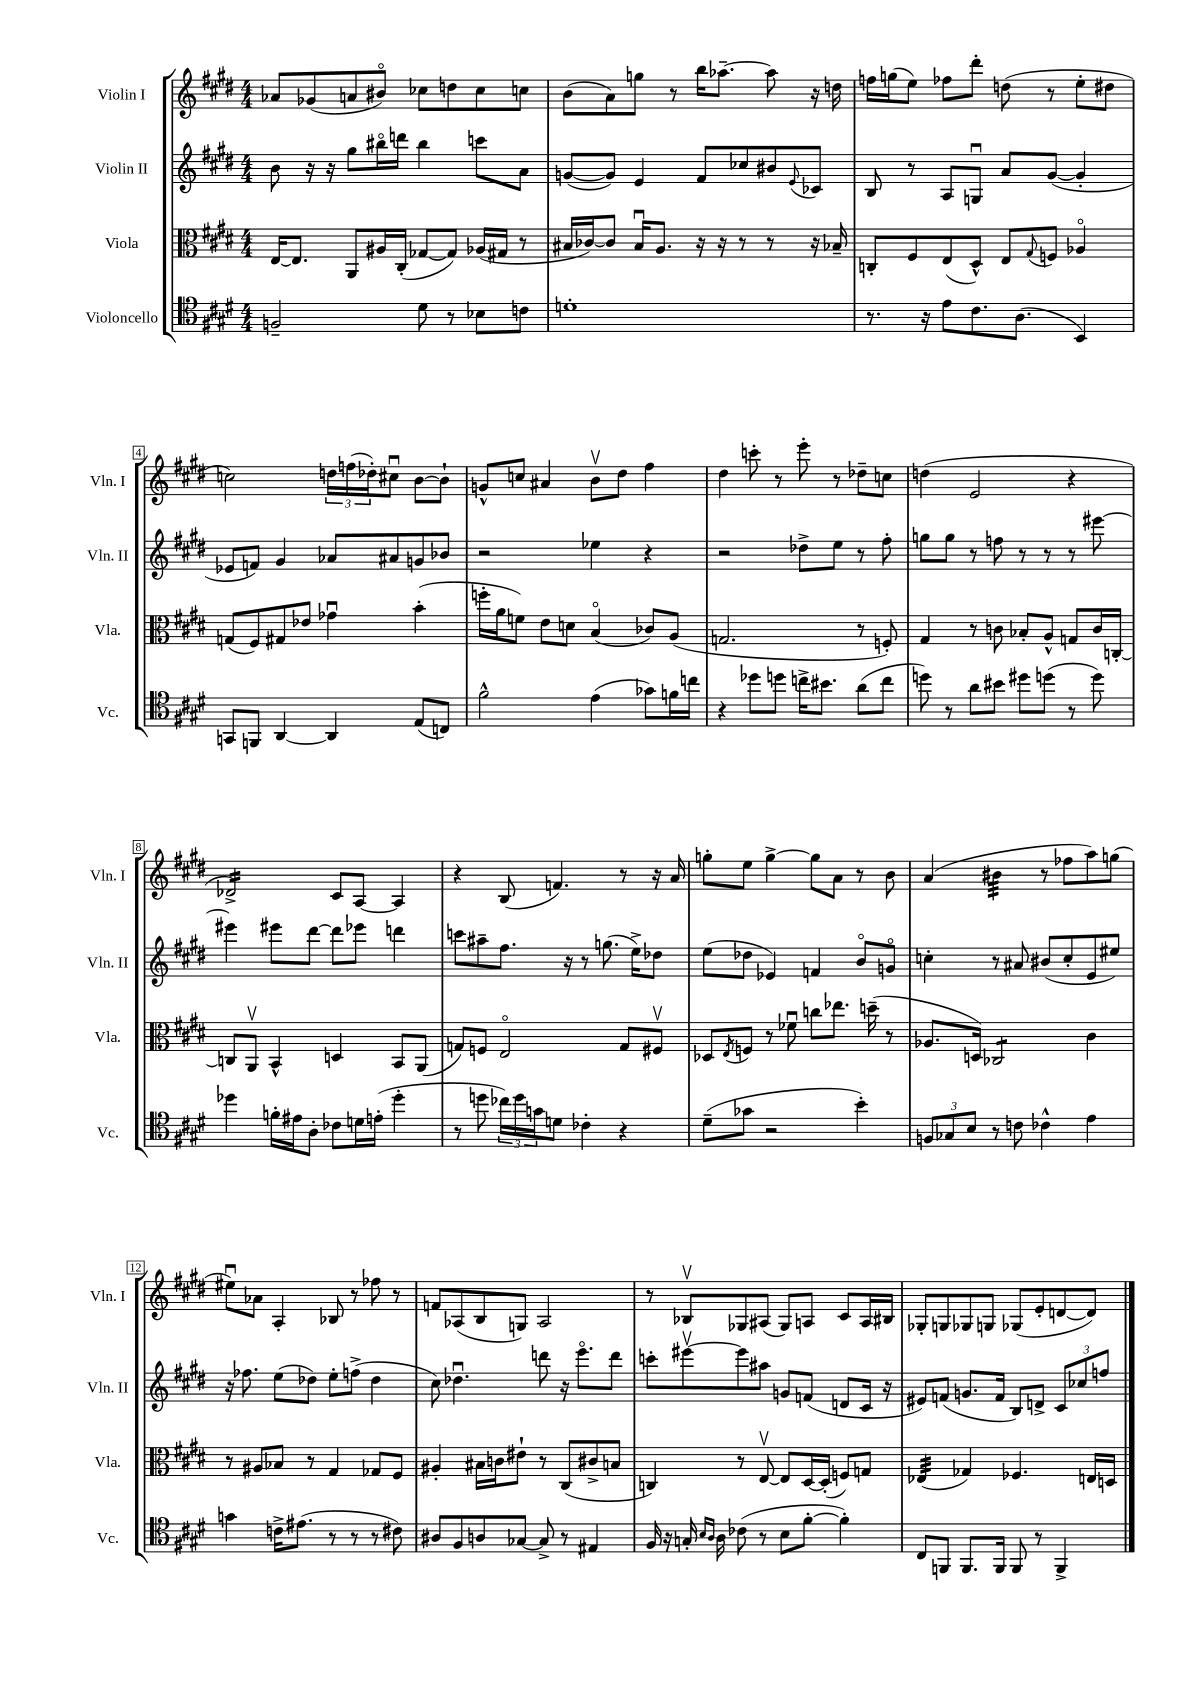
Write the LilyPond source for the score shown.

<<
\new StaffGroup <<
\new Staff = "s0" \with { instrumentName = "Violin I" shortInstrumentName = "Vln. I" } {
    \clef treble \key e \major \numericTimeSignature \time 4/4
    aes'8 ges'8( a'8 bis'8\flageolet) ces''8 d''8 ces''8 c''8 |
    b'8( a'8) g''8 r8 b''16 aes''8.~-- aes''8 r16 d''16 |
    f''16 g''16( e''8) fes''8 dis'''8-. d''8( r8 e''8-. dis''8 |
    c''2) \tuplet 3/2 { d''16 f''16( des''16-.) } cis''8\downbow b'8~ b'8-! |
    g'8-^ c''8 ais'4 b'8\upbow dis''8 fis''4 |
    dis''4 c'''8-. r8 e'''8-. r8 des''8-- c''8 |
    d''4( e'2 r4 |
    des'2:16->) cis'8 a8~ a4 |
    r4 b8( f'4.) r8 r16 a'16 |
    g''8-. e''8 g''4~-> g''8 a'8 r8 b'8 |
    a'4( bis'4:32 r8 fes''8 a''8) g''8( |
    eis''8\downbow) aes'8 a4-. bes8 r8 fes''8 r8 |
    f'8 aes8( b8 g8) aes2 |
    r8 bes8\upbow ges8 ais8( ges8) a8 cis'8 a16 bis16 |
    ges8-. g8 ges8 g8 ges8( e'8-. d'8~ d'8) \bar "|." |
}
\new Staff = "s1" \with { instrumentName = "Violin II" shortInstrumentName = "Vln. II" } {
    \clef treble \key e \major \numericTimeSignature \time 4/4
    b'8 r16 r16 gis''8 bis''16\flageolet d'''16 bis''4 c'''8 a'8 |
    g'8~( g'8) e'4 fis'8 ces''8 bis'8 \appoggiatura { e'8 } ces'8 |
    b8 r8 a8 g8\downbow a'8 gis'8~( gis'4-. |
    ees'8 f'8) gis'4 aes'8 ais'8 g'8 bes'8 |
    r2 ees''4 r4 |
    r2 des''8-> e''8 r8 fis''8-. |
    g''8 g''8 r8 f''8 r8 r8 r8 eis'''8~ |
    eis'''4 eis'''8 dis'''8~ dis'''8 ees'''8 d'''4 |
    c'''8 ais''8-- fis''8. r16 r8 g''8.( e''16->) des''8 |
    e''8( des''8 ees'4) f'4 b'8\flageolet g'8\flageolet |
    c''4-. r8 ais'8 bis'8( c''8-. e'8 eis''8) |
    r16 fes''8. e''8( des''8) e''8-. f''8->( des''4 |
    cis''8) des''4.\downbow d'''8 r16 e'''8.\flageolet d'''8 |
    c'''8-. eis'''8~\upbow eis'''8 ais''8 g'8 f'8( d'8 cis'16 r16 |
    eis'8) f'8( g'8. f'16 b8) d'8-> \tuplet 3/2 { cis'8 ces''8 f''8 } \bar "|." |
}
\new Staff = "s2" \with { instrumentName = "Viola" shortInstrumentName = "Vla." } {
    \clef alto \key e \major \numericTimeSignature \time 4/4
    e16~ e8. a,8 ais16 cis16-.( ges8~ ges8) aes16( gis16 r8 |
    bis16 ces'16~) ces'8 bis16\downbow a8. r16 r16 r8 r8 r16 bes16-- |
    c8-. fis8 e8( dis8-^) e8 \appoggiatura { gis8 } f8 aes4\flageolet |
    g8( fis8) gis8 ees'8 ges'4\downbow b'4-.( |
    f''16-. a'16 f'8) e'8 d'8 b4\flageolet( ces'8) a8( |
    g2. r8 f8-.) |
    gis4 r8 c'8 bes8-. a8-^ g8 c'16 c16~-. |
    c8 a,8\upbow b,4-^ d4 b,8 a,8( |
    g8) f8 e2\flageolet g8 fis8\upbow |
    des8 \acciaccatura { e8 } f8 r8 fes'8\downbow c''8 ees''8. d''16--( r8 |
    aes8. d16) ces2:8 cis'4 |
    r8 ais8 bes8 r8 gis4 ges8 fis8 |
    ais4-. bis16 c'16 eis'8-! r8 cis8( cis'8-> b8 |
    c4) r8 e8~\upbow e8 dis16~ dis16-.( f8) g8 |
    ees4:32( ges4) fes4. e16 d16 \bar "|." |
}
\new Staff = "s3" \with { instrumentName = "Violoncello" shortInstrumentName = "Vc." } {
    \clef tenor \key e \major \numericTimeSignature \time 4/4
    f2-- dis'8 r8 bes8 c'8 |
    d'1-. |
    r8. r16 e'8 cis'8. a8.( b,4) |
    g,8 f,8 a,4~ a,4 e8( c8) |
    fis'2-^ e'4( ges'8) f'16 c''16 |
    r4 des''8 d''8 c''16-> bis'8. a'8( c''8 |
    d''8) r8 a'8 bis'8 dis''8 d''8( r8 d''8) |
    des''4 f'16-. eis'16 a8-. ces'8 d'16 e'16-.( des''4-. |
    r8 d''8 \tuplet 3/2 { ces''16) d''16 g'16 } d'8 ces'4-. r4 |
    dis'8--( ges'8 r2 b'4-.) |
    \tuplet 3/2 { f8 ges8 b8 } r8 c'8 ces'4-^ e'4 |
    g'4 c'16-> eis'8.( r8 r8 r8 cis'8) |
    ais8 fis8 a8 ges8~ ges8-> r8 eis4 |
    fis16 r16 g16-. \grace { b16 a16 } a16 ces'8( r8 b8 fis'8~-. fis'4-.) |
    cis8 f,8 f,8. f,16 f,8 r8 f,4-> \bar "|." |
}
>>
>>
\layout { \context { \Score \override BarNumber.stencil = #(make-stencil-boxer 0.1 0.3 ly:text-interface::print) } }
